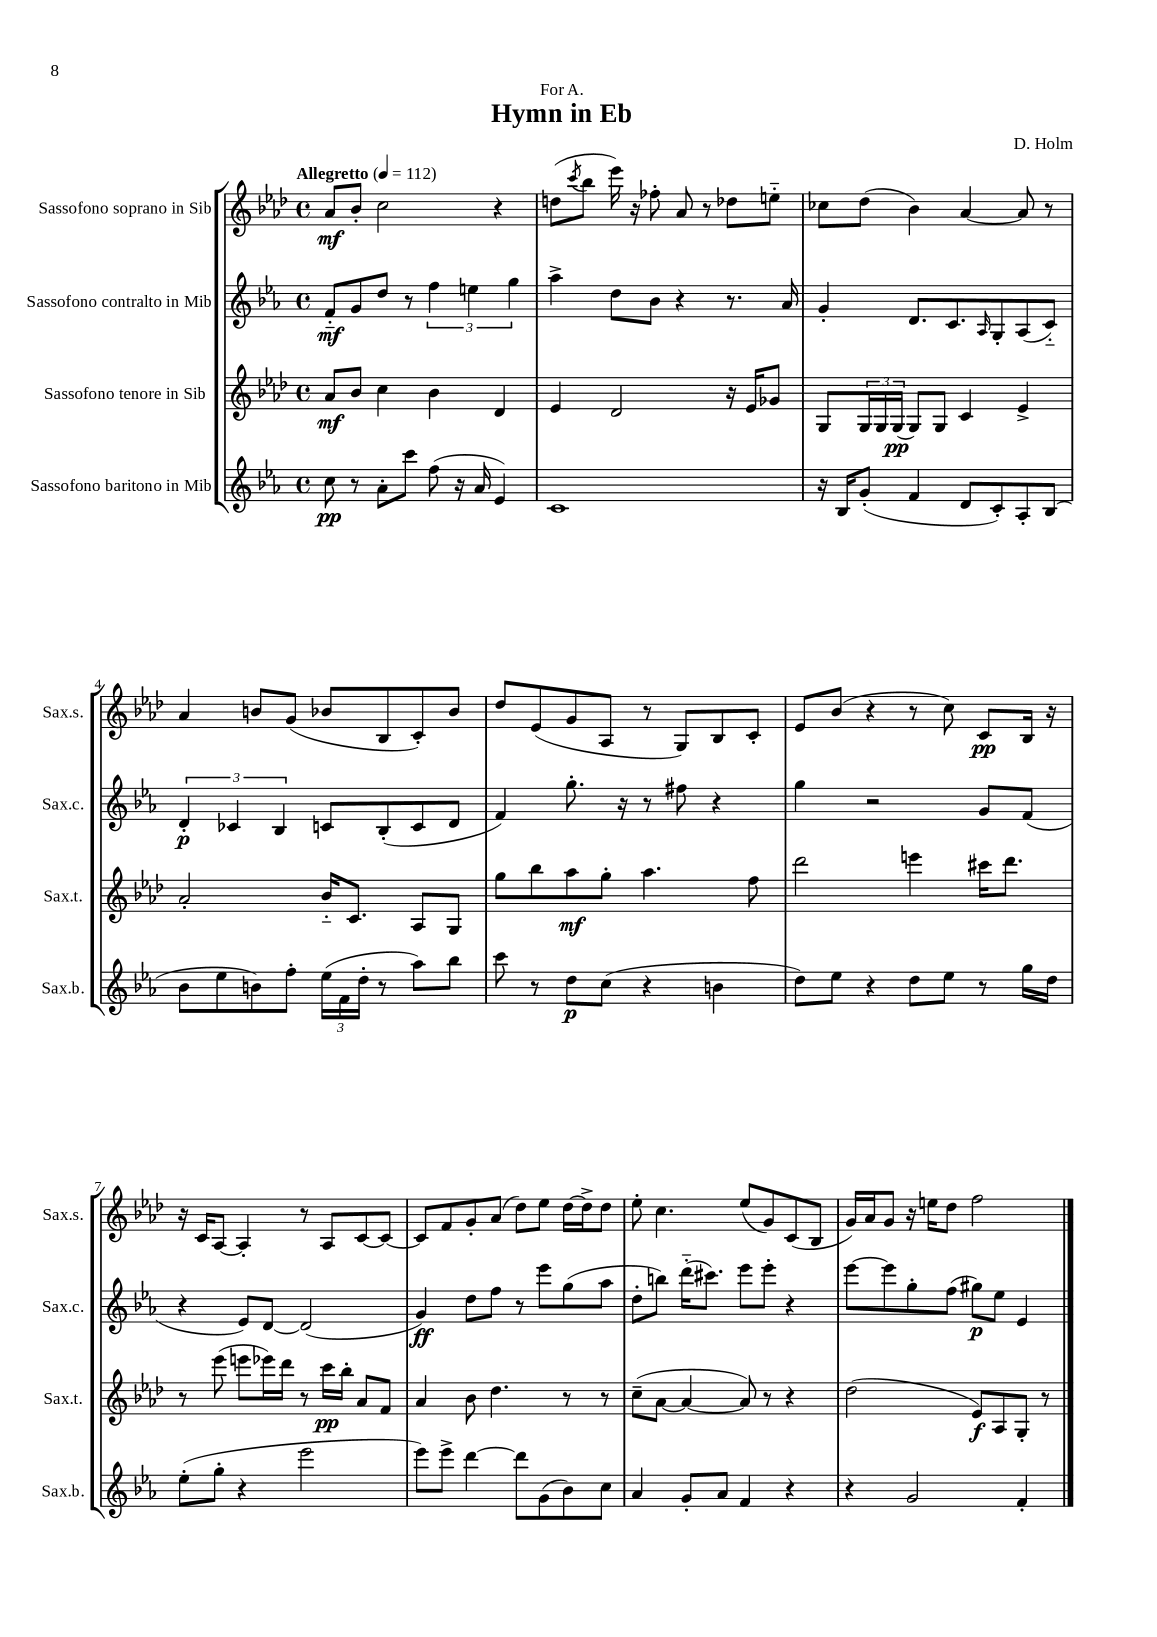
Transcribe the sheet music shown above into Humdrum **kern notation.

**kern	**dynam	**kern	**dynam	**kern	**dynam	**kern	**dynam
*part4	*part4	*part3	*part3	*part2	*part2	*part1	*part1
*staff4	*staff4	*staff3	*staff3	*staff2	*staff2	*staff1	*staff1
*I"Sassofono baritono in Mib	*	*I"Sassofono tenore in Sib	*	*I"Sassofono contralto in Mib	*	*I"Sassofono soprano in Sib	*
*I'Sax.b.	*	*I'Sax.t.	*	*I'Sax.c.	*	*I'Sax.s.	*
*clefG2	*	*clefG2	*	*clefG2	*	*clefG2	*
*k[b-e-a-]	*	*k[b-e-a-d-]	*	*k[b-e-a-]	*	*k[b-e-a-d-]	*
*M4/4	*	*M4/4	*	*M4/4	*	*M4/4	*
*met(c)	*	*met(c)	*	*met(c)	*	*met(c)	*
*MM112	*	*MM112	*	*MM112	*	*MM112	*
=1	=1	=1	=1	=1	=1	=1	=1
!	!	!	!	!	!	!LO:TX:a:B:t=Allegretto	!
8cc\	pp	8a-/L	mf	8f/L	mf	8a-/L	mf
8r	.	8b-/J	.	8g/	.	8b-'/J	.
8a-'\L	.	4cc\	.	8dd/J	.	2cc\	.
8ccc\J	.	.	.	8r	.	.	.
(8ff\	.	4b-\	.	6ff\	.	.	.
16r	.	.	.	.	.	.	.
.	.	.	.	6een\	.	.	.
16a-/	.	.	.	.	.	.	.
4e-/)	.	4d-/	.	.	.	4r	.
.	.	.	.	6gg\	.	.	.
=2	=2	=2	=2	=2	=2	=2	=2
1c	.	4e-/	.	4aa-^\	.	(8ddn\L	.
.	.	.	.	.	.	8qccc/	.
.	.	.	.	.	.	8bb-\J	.
.	.	2d-/	.	8dd\L	.	16eee-\)	.
.	.	.	.	.	.	16r	.
.	.	.	.	8b-\J	.	8ff-X'\	.
.	.	.	.	4r	.	8a-/	.
.	.	.	.	.	.	8r	.
.	.	16r	.	8.r	.	8dd-X\L	.
.	.	16e-/KL	.	.	.	.	.
.	.	8g-X/J	.	.	.	8een\J	.
.	.	.	.	16a-/	.	.	.
=3	=3	=3	=3	=3	=3	=3	=3
16r	.	8G/L	.	4g'/	.	8cc-X\L	.
16B-/KL	.	.	.	.	.	.	.
(8g'/J	.	24G/L	.	.	.	(8dd-\J	.
.	.	24G/	.	.	.	.	.
.	.	(24G/JJ	pp	.	.	.	.
4f/	.	8G/L)	.	8.d/L	.	4b-\)	.
.	.	8G/J	.	.	.	.	.
.	.	.	.	8.c/	.	.	.
8d/L	.	4c/	.	.	.	[4a-/	.
.	.	.	.	16qqA-/	.	.	.
8c'/)	.	.	.	8G'/	.	.	.
8A-'/	.	4e-^/	.	(8A-/	.	8a-/]	.
(8B-/J	.	.	.	8c/J)	.	8r	.
!!LO:LB:g=z
=4	=4	=4	=4	=4	=4	=4	=4
8b-\L	.	2a-'/	.	6d'/	p	4a-/	.
8ee-\	.	.	.	.	.	.	.
.	.	.	.	6c-X/	.	.	.
8bn\)	.	.	.	.	.	8bn/L	.
.	.	.	.	6B-/	.	.	.
8ff'\J	.	.	.	.	.	(8g/J	.
(24ee-\LL	.	16b-/KL	.	8cn/L	.	8b-X/L	.
24f\	.	.	.	.	.	.	.
.	.	8.c/J	.	.	.	.	.
24dd'\JJ	.	.	.	.	.	.	.
8r	.	.	.	(8B-'/	.	8B-/	.
8aa-\L)	.	8A-/L	.	8c/	.	8c'/)	.
8bb-\J	.	8G/J	.	8d/J	.	8b-/J	.
=5	=5	=5	=5	=5	=5	=5	=5
8ccc\	.	8gg\L	.	4f/)	.	8dd-/L	.
8r	.	8bb-\	.	.	.	(8e-/	.
8dd\L	p	8aa-\	mf	8.gg'\	.	8g/	.
(8cc\J	.	8gg'\J	.	.	.	8A-/J	.
.	.	.	.	16r	.	.	.
4r	.	4.aa-\	.	8r	.	8r	.
.	.	.	.	8ff#X\	.	8G/L)	.
4bn\	.	.	.	4r	.	8B-/	.
.	.	8ff\	.	.	.	8c'/J	.
=6	=6	=6	=6	=6	=6	=6	=6
8dd\L)	.	2ddd-\	.	4gg\	.	8e-/L	.
8ee-\J	.	.	.	.	.	(8b-/J	.
4r	.	.	.	2r	.	4r	.
8dd\L	.	4eeen\	.	.	.	8r	.
8ee-\J	.	.	.	.	.	8cc\)	.
8r	.	16ccc#X\KL	.	8g/L	.	8c/L	pp
.	.	8.ddd-\J	.	.	.	.	.
16gg\LL	.	.	.	(8f/J	.	16B-/Jk	.
16dd\JJ	.	.	.	.	.	16r	.
!!LO:LB:g=z
=7	=7	=7	=7	=7	=7	=7	=7
(8ee-'\L	.	8r	.	4r	.	16r	.
.	.	.	.	.	.	16c/KL	.
8gg'\J	.	(8eee-\	.	.	.	[8A-/J	.
4r	.	8eeen\L	.	8e-/L)	.	4A-'/]	.
.	.	16eee-X\L)	.	[8d/J	.	.	.
.	.	16ddd-\JJ	.	.	.	.	.
2eee-\	.	8r	.	(2d/]	.	8r	.
.	.	16ccc\LL	pp	.	.	8A-/L	.
.	.	16bb-'\JJ	.	.	.	.	.
.	.	8a-/L	.	.	.	[8c/	.
.	.	8f/J	.	.	.	8c/J_	.
=8	=8	=8	=8	=8	=8	=8	=8
8eee-\L)	.	4a-/	.	4g/)	ff	8c/L]	.
8eee-^\J	.	.	.	.	.	8f/	.
[4ddd\	.	8b-\	.	8dd\L	.	8g'/	.
.	.	4.dd-\	.	8ff\J	.	(8a-/J	.
8ddd\L]	.	.	.	8r	.	8dd-\L)	.
(8g\	.	.	.	8eee-\L	.	8ee-\J	.
8b-\)	.	8r	.	(8gg\	.	[16dd-\LL	.
.	.	.	.	.	.	16dd-^\J]	.
8cc\J	.	8r	.	8aa-\J	.	8dd-\J	.
=9	=9	=9	=9	=9	=9	=9	=9
4a-/	.	(8cc~\L	.	8dd'\L	.	8ee-'\	.
.	.	[8a-\J	.	8bbn\J)	.	4.cc\	.
8g'/L	.	4a-/_	.	(16ddd\KL	.	.	.
.	.	.	.	8.ccc#X\J)	.	.	.
8a-/J	.	.	.	.	.	.	.
4f/	.	8a-/])	.	8eee-\L	.	(8ee-/L	.
.	.	8r	.	8eee-'\J	.	8g/)	.
4r	.	4r	.	4r	.	(8c/	.
.	.	.	.	.	.	8B-/J	.
=10	=10	=10	=10	=10	=10	=10	=10
4r	.	(2dd-\	.	[8eee-\L	.	16g/LL)	.
.	.	.	.	.	.	16a-/J	.
.	.	.	.	8eee-\]	.	8g/J	.
2g/	.	.	.	8gg'\	.	16r	.
.	.	.	.	.	.	16een\KL	.
.	.	.	.	(8ff\J	.	8dd-\J	.
.	.	8e-/L)	f	8gg#X\L)	p	2ff\	.
.	.	8A-/	.	8ee-\J	.	.	.
4f'/	.	8G'/J	.	4e-/	.	.	.
.	.	8r	.	.	.	.	.
==	==	==	==	==	==	==	==
*-	*-	*-	*-	*-	*-	*-	*-
